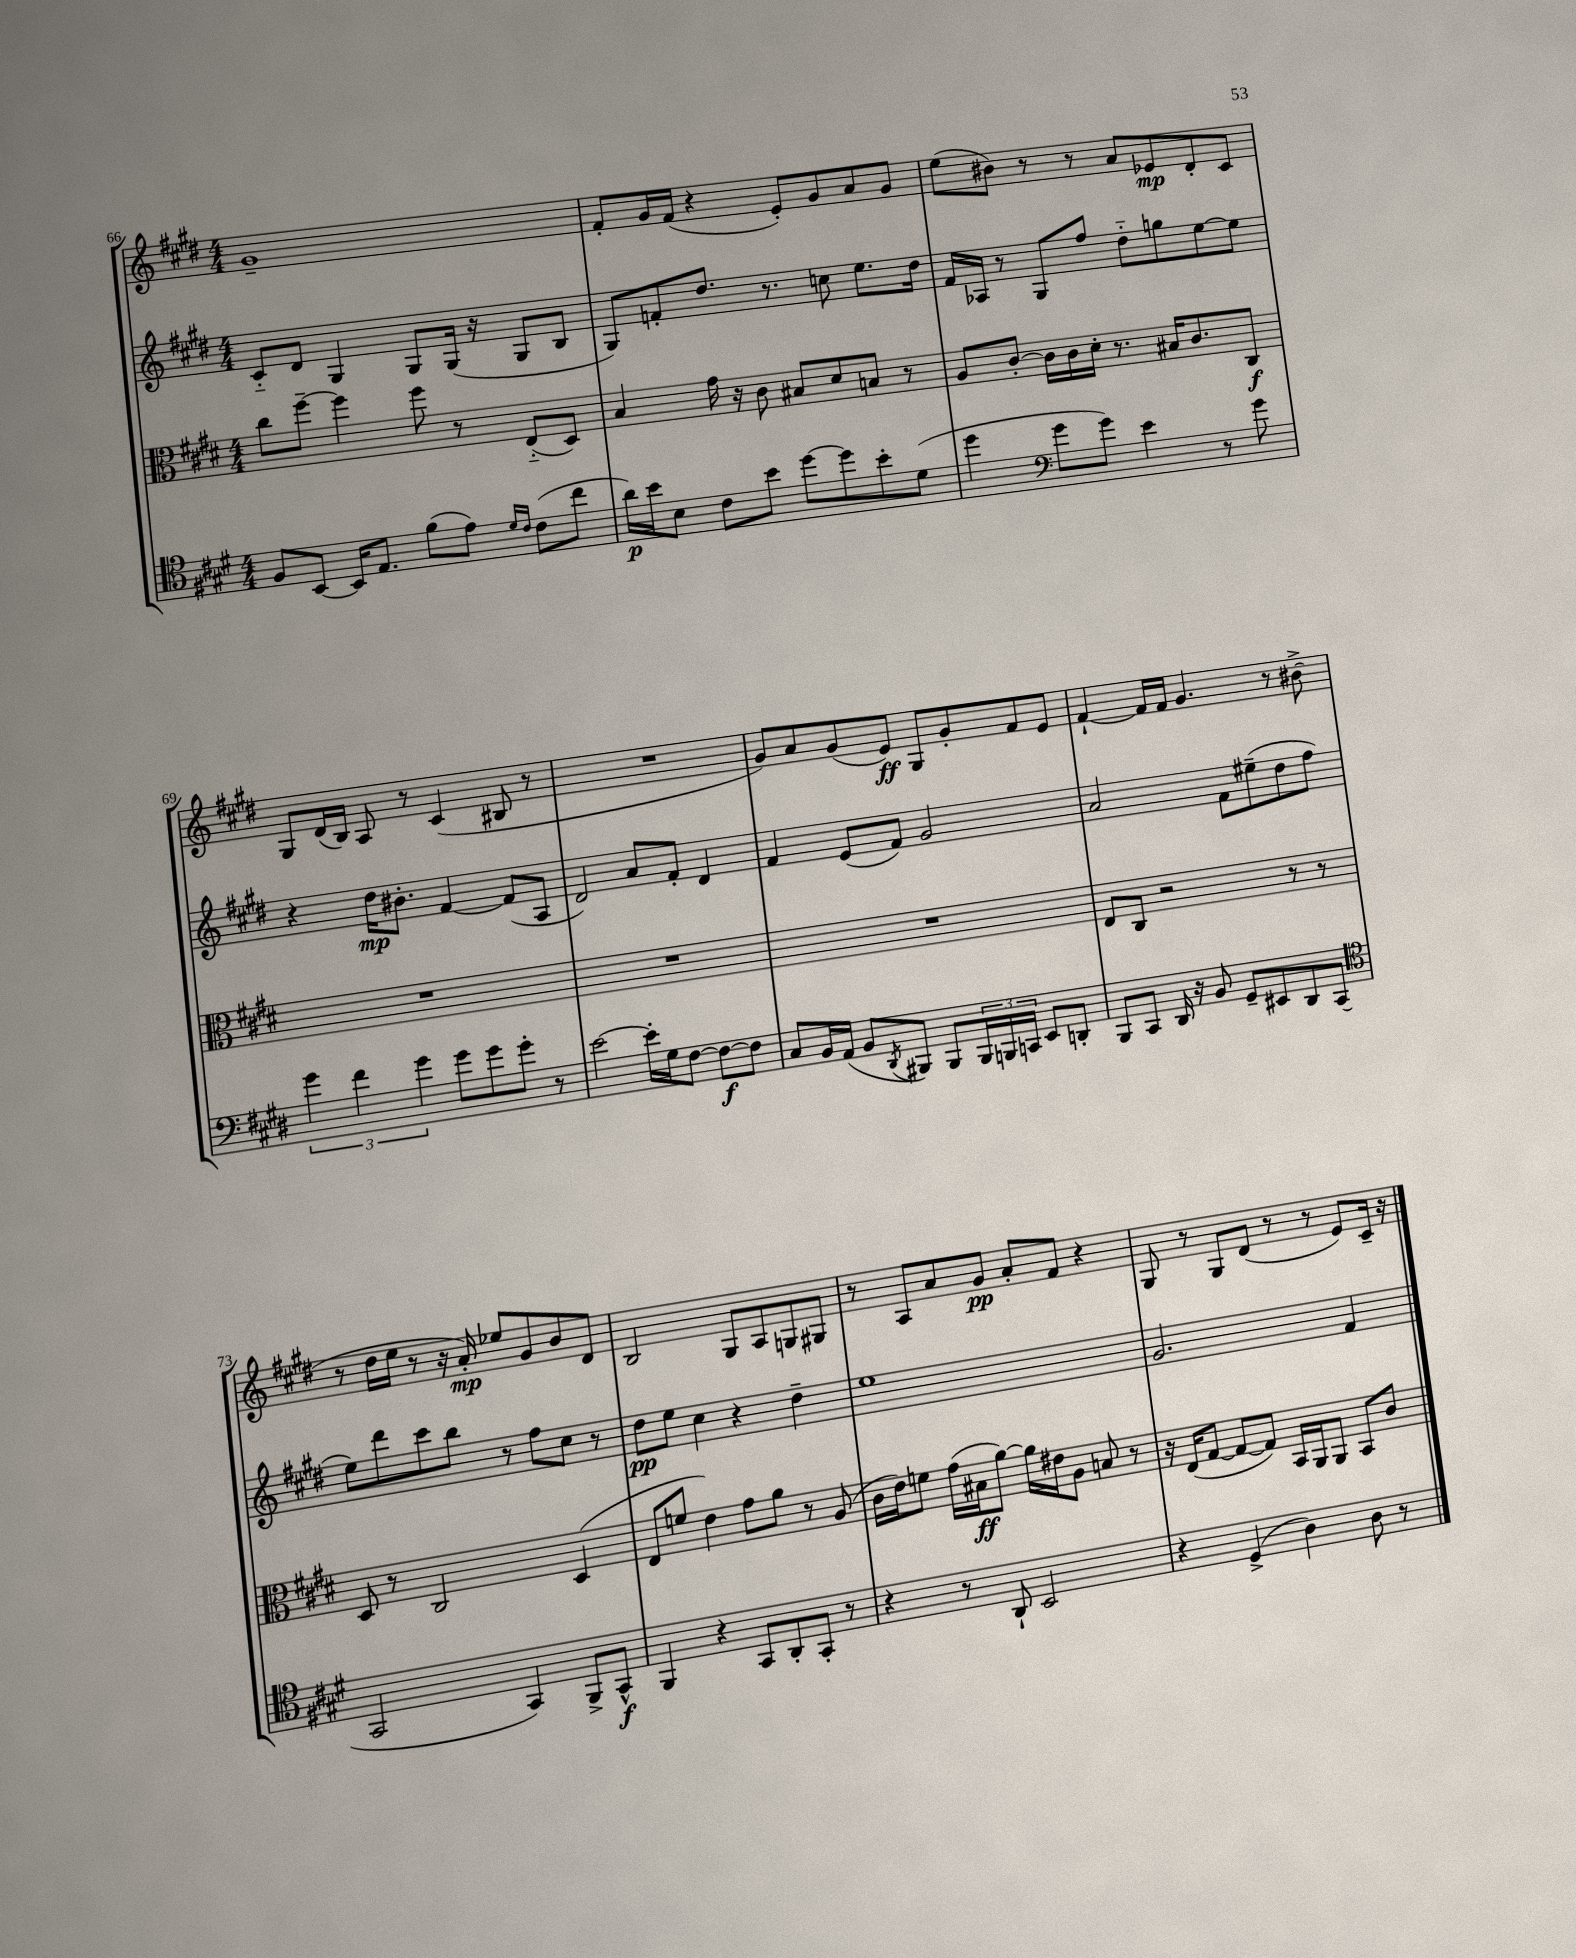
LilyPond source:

<<
\new StaffGroup <<
\new Staff = "s0" {
    \clef treble \key e \major \numericTimeSignature \time 4/4
    gis'1-- |
    fis'8-. gis'16 fis'16( r4 e'8-.) gis'8 a'8 gis'8 |
    e''8( bis'8) r8 r8 a'8 ees'8\mp dis'8-. cis'8 |
    gis8 dis'16( b16) a8 r8 cis'4( bis8 r8 |
    R1 |
    gis'8) a'8 gis'8( e'8\ff) gis8 gis'8-. fis'8 e'8 |
    fis'4~-! fis'16 fis'16 gis'4. r8 bis'8->( |
    r8 dis''16 e''16 r8 r16 a'16-.\mp) ees''8 gis'8 b'8 dis'8 |
    b2 gis8 a8 g8 gis8 |
    r8 a8 a'8 gis'8\pp a'8-. fis'8 r4 |
    gis8 r8 gis8 dis'8( r8 r8 e'8) cis'16-- r16 \bar "|." |
}
\new Staff = "s1" {
    \clef treble \key e \major \numericTimeSignature \time 4/4
    cis'8-_ dis'8 gis4 gis8 gis16( r16 gis8 b8 |
    gis8) f'8-. dis''8. r8. c''8 e''8. dis''16 |
    fis'16 aes16 r8 gis8 fis''8 dis''8-_ g''8 e''8~ e''8 |
    r4 dis''16\mp bis'8.-. fis'4~ fis'8( a8 |
    dis'2) a'8 fis'8-. dis'4 |
    fis'4 e'8( fis'8) gis'2 |
    a'2 fis'8 eis''8--( dis''8 fis''8 |
    e''8) dis'''8 cis'''8 b''8 r8 fis''8 cis''8 r8 |
    dis''8\pp e''8 cis''4 r4 dis''4-- |
    e''1 |
    gis'2. fis'4 \bar "|." |
}
\new Staff = "s2" {
    \clef alto \key e \major \numericTimeSignature \time 4/4
    cis''8 fis''8~-- fis''4 fis''8 r8 e8-_( dis8) |
    b4 gis'16 r16 cis'8 bis8 dis'8 b8 r8 |
    a8 cis'8~-. cis'16 cis'16 dis'16-. r8. bis16 cis'8. cis8\f |
    R1 |
    R1 |
    R1 |
    e8 cis8 r2 r8 r8 |
    dis8 r8 cis2 dis4( |
    e8 f'8 e'4) gis'8 a'8 r8 a8( |
    cis'16 e'16) f'8 gis'16( bis16\ff a'8~) a'16 eis'16 a8 b8 r8 |
    r16 e16( gis8~ gis8~ gis8) b,16 a,16 a,8 b,8 cis'8 \bar "|." |
}
\new Staff = "s3" {
    \clef tenor \key e \major \numericTimeSignature \time 4/4
    fis8 b,8~ b,16 e8. fis'8( e'8) \grace { dis'16 cis'16 } cis'8( cis''8 |
    a'16\p) b'16 b8 cis'8 b'8 dis''8~ dis''8 b'8-. dis'8( |
    dis''4 \clef bass gis'8 gis'8) e'4 r8 gis'8 |
    \tuplet 3/2 { gis'4 fis'4 gis'4 } gis'8 gis'8 gis'8-. r8 |
    e'2~ e'16-. gis16 fis8~ fis8~\f fis8 |
    cis8 b,16 a,16( b,8 \acciaccatura { dis,8 } bis,,8) bis,,8 \tuplet 3/2 { bis,,16 b,,16 c,16 } e,8 d,8-. |
    b,,8 cis,8 dis,16 r16 b,8 gis,8-- eis,8 dis,8 cis,8( |
    \clef tenor gis,2 gis,4) fis,8-> gis,8-^\f |
    fis,4 r4 gis,8 a,8-. gis,8-. r8 |
    r4 r8 a,8-! b,2 |
    r4 dis4->( a4) a8 r8 \bar "|." |
}
>>
>>
\layout { \context { \Score currentBarNumber = #66 } }
